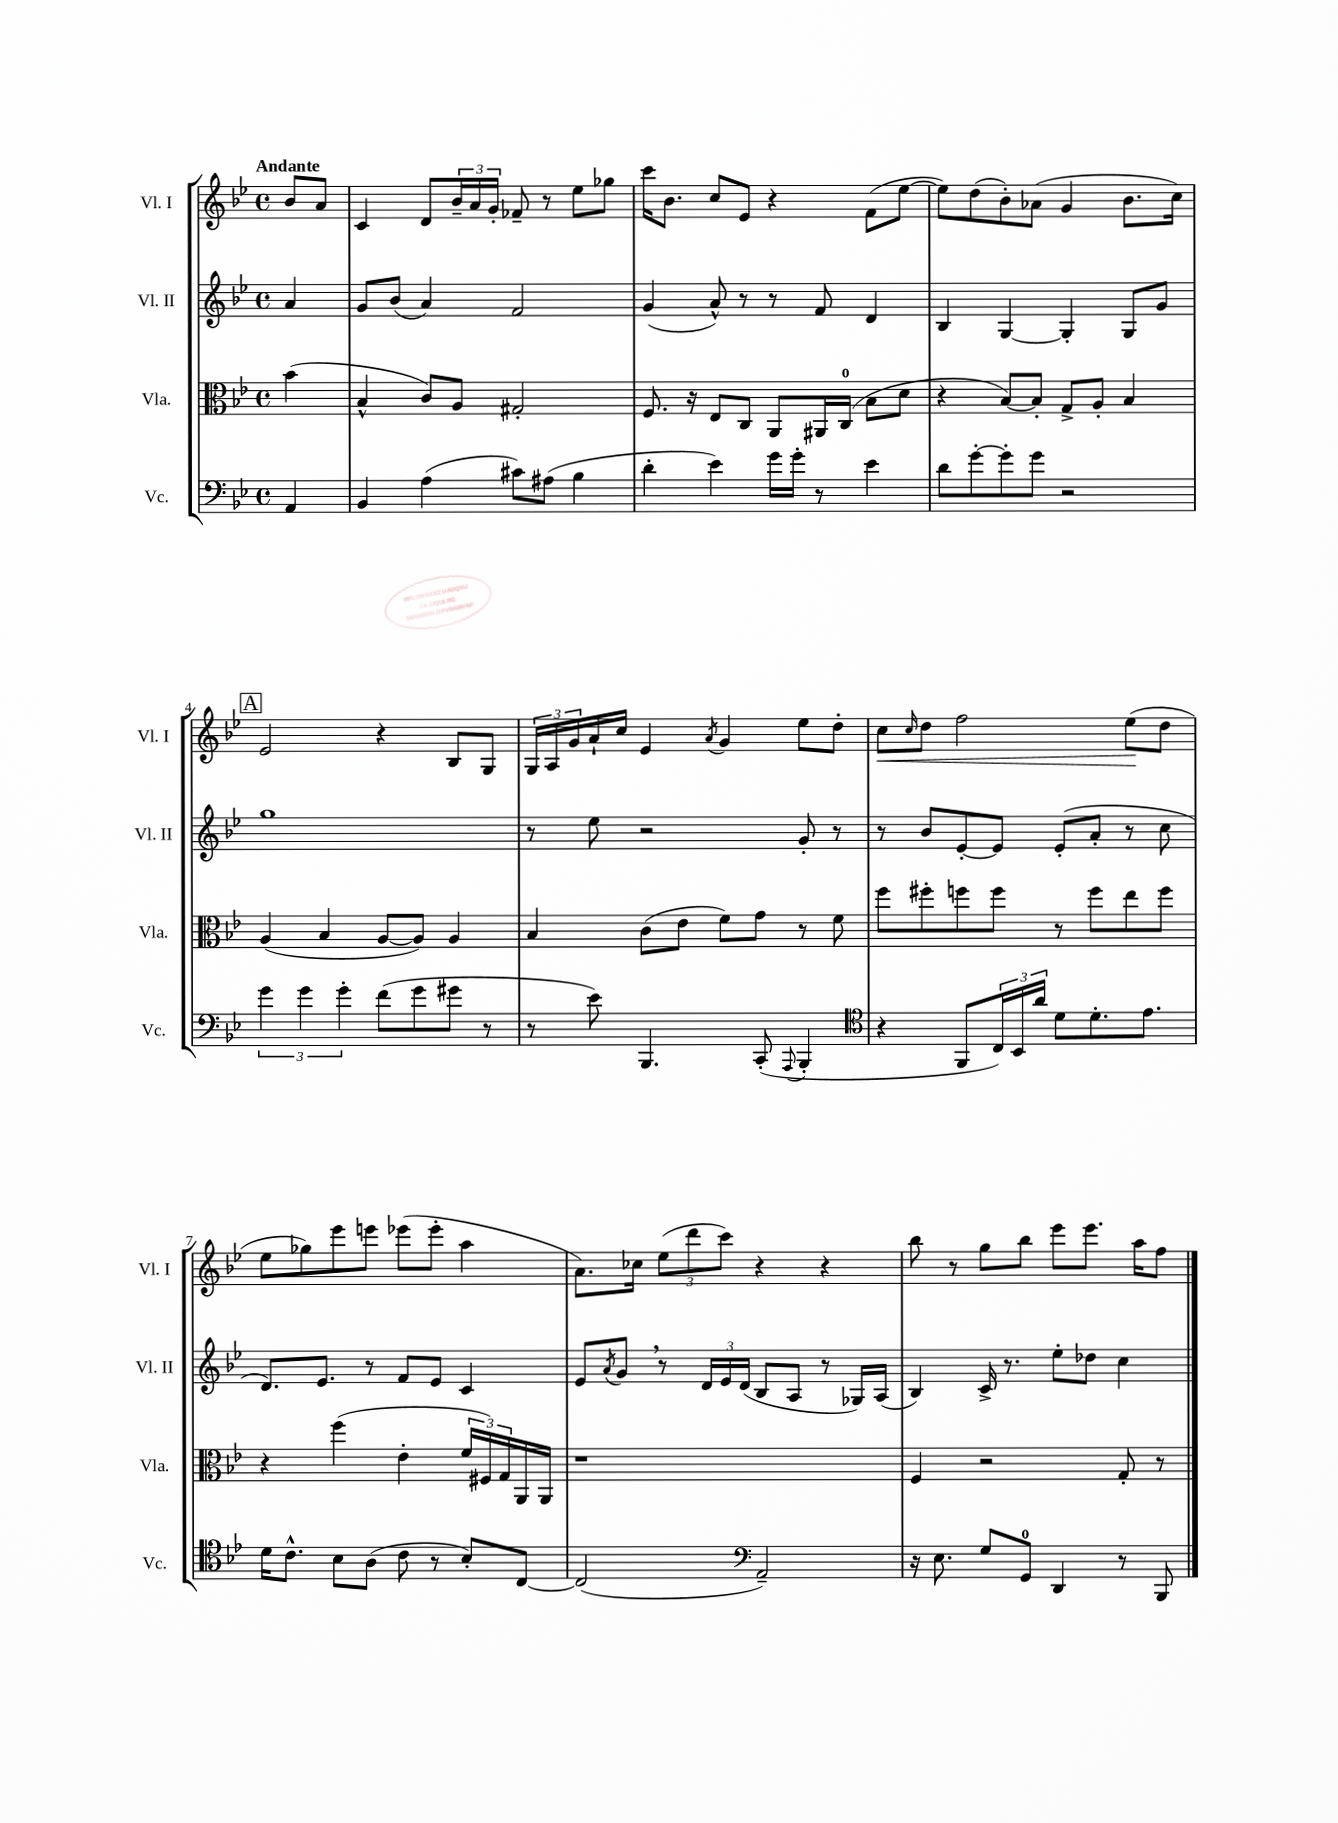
<<
\new StaffGroup <<
\new Staff = "s0" \with { instrumentName = "Vl. I" shortInstrumentName = "Vl. I" } {
    \clef treble \key bes \major \defaultTimeSignature \time 4/4 \partial 4 \tempo "Andante"
    bes'8 a'8 |
    c'4 d'8 \tuplet 3/2 { bes'16-- a'16 g'16-. } fes'8-- r8 ees''8 ges''8 |
    c'''16 bes'8. c''8 ees'8 r4 f'8( ees''8~ |
    ees''8) d''8( bes'8-.) aes'8( g'4 bes'8. c''16) |
    \mark \markup { \box "A" } ees'2 r4 bes8 g8 |
    \tuplet 3/2 { g16 a16 g'16 } a'16-! c''16 ees'4 \acciaccatura { a'8 } g'4 ees''8 d''8-. |
    c''8\< \grace { c''16 } d''8 f''2 ees''8\!( d''8 |
    ees''8 ges''8) ees'''8 e'''8 ees'''8( ees'''8-. a''4 |
    a'8.) ces''16 \tuplet 3/2 { ees''8( d'''8 c'''8) } r4 r4 |
    bes''8 r8 g''8 bes''8 ees'''8 ees'''8. a''16 f''8 \bar "|." |
}
\new Staff = "s1" \with { instrumentName = "Vl. II" shortInstrumentName = "Vl. II" } {
    \clef treble \key bes \major \defaultTimeSignature \time 4/4 \partial 4
    a'4 |
    g'8 bes'8( a'4) f'2 |
    g'4( a'8-^) r8 r8 f'8 d'4 |
    bes4 g4~ g4-. g8 g'8 |
    \mark \markup { \box "A" } g''1 |
    r8 ees''8 r2 g'8-. r8 |
    r8 bes'8 ees'8~-. ees'8 ees'8-.( a'8-. r8 c''8 |
    d'8.) ees'8. r8 f'8 ees'8 c'4 |
    ees'8 \acciaccatura { a'8 } g'8 \breathe r8 \tuplet 3/2 { d'16 ees'16 d'16( } bes8 a8 r8 ges16) a16( |
    bes4) c'16-> r8. ees''8-. des''8 c''4 \bar "|." |
}
\new Staff = "s2" \with { instrumentName = "Vla." shortInstrumentName = "Vla." } {
    \clef alto \key bes \major \defaultTimeSignature \time 4/4 \partial 4
    bes'4( |
    bes4-^ c'8) a8 gis2-. |
    f8. r16 ees8 c8 a,8 ais,16 c16-0( bes8 d'8 |
    r4 bes8~) bes8-. g8-> a8-. bes4 |
    \mark \markup { \box "A" } a4( bes4 a8~ a8) a4 |
    bes4 c'8( ees'8 f'8) g'8 r8 f'8 |
    f''8 fis''8-. f''8 f''8 r8 f''8 ees''8 f''8 |
    r4 f''4( ees'4-. \tuplet 3/2 { f'16 fis16) g16 } a,16 a,16 |
    r1 |
    f4 r2 g8-. r8 \bar "|." |
}
\new Staff = "s3" \with { instrumentName = "Vc." shortInstrumentName = "Vc." } {
    \clef bass \key bes \major \defaultTimeSignature \time 4/4 \partial 4
    a,4 |
    bes,4 a4( cis'8) ais8( bes4 |
    d'4-. ees'4) g'16 g'16-. r8 ees'4 |
    d'8 g'8~-. g'8-. g'8 r2 |
    \mark \markup { \box "A" } \tuplet 3/2 { g'4 g'4 g'4-. } f'8( g'8 gis'8 r8 |
    r8 ees'8) bes,,4. c,8-.( \appoggiatura { a,,8 } bes,,4-. |
    \clef tenor r4 f,8 \tuplet 3/2 { c16) bes,16 a'16 } d'8 d'8.-. ees'8. |
    d'16 c'8.-^ bes8 a8( c'8 r8 bes8-.) c8~ |
    c2( \clef bass a,2--) |
    r16 ees8. g8 g,8-0 d,4 r8 bes,,8 \bar "|." |
}
>>
>>
